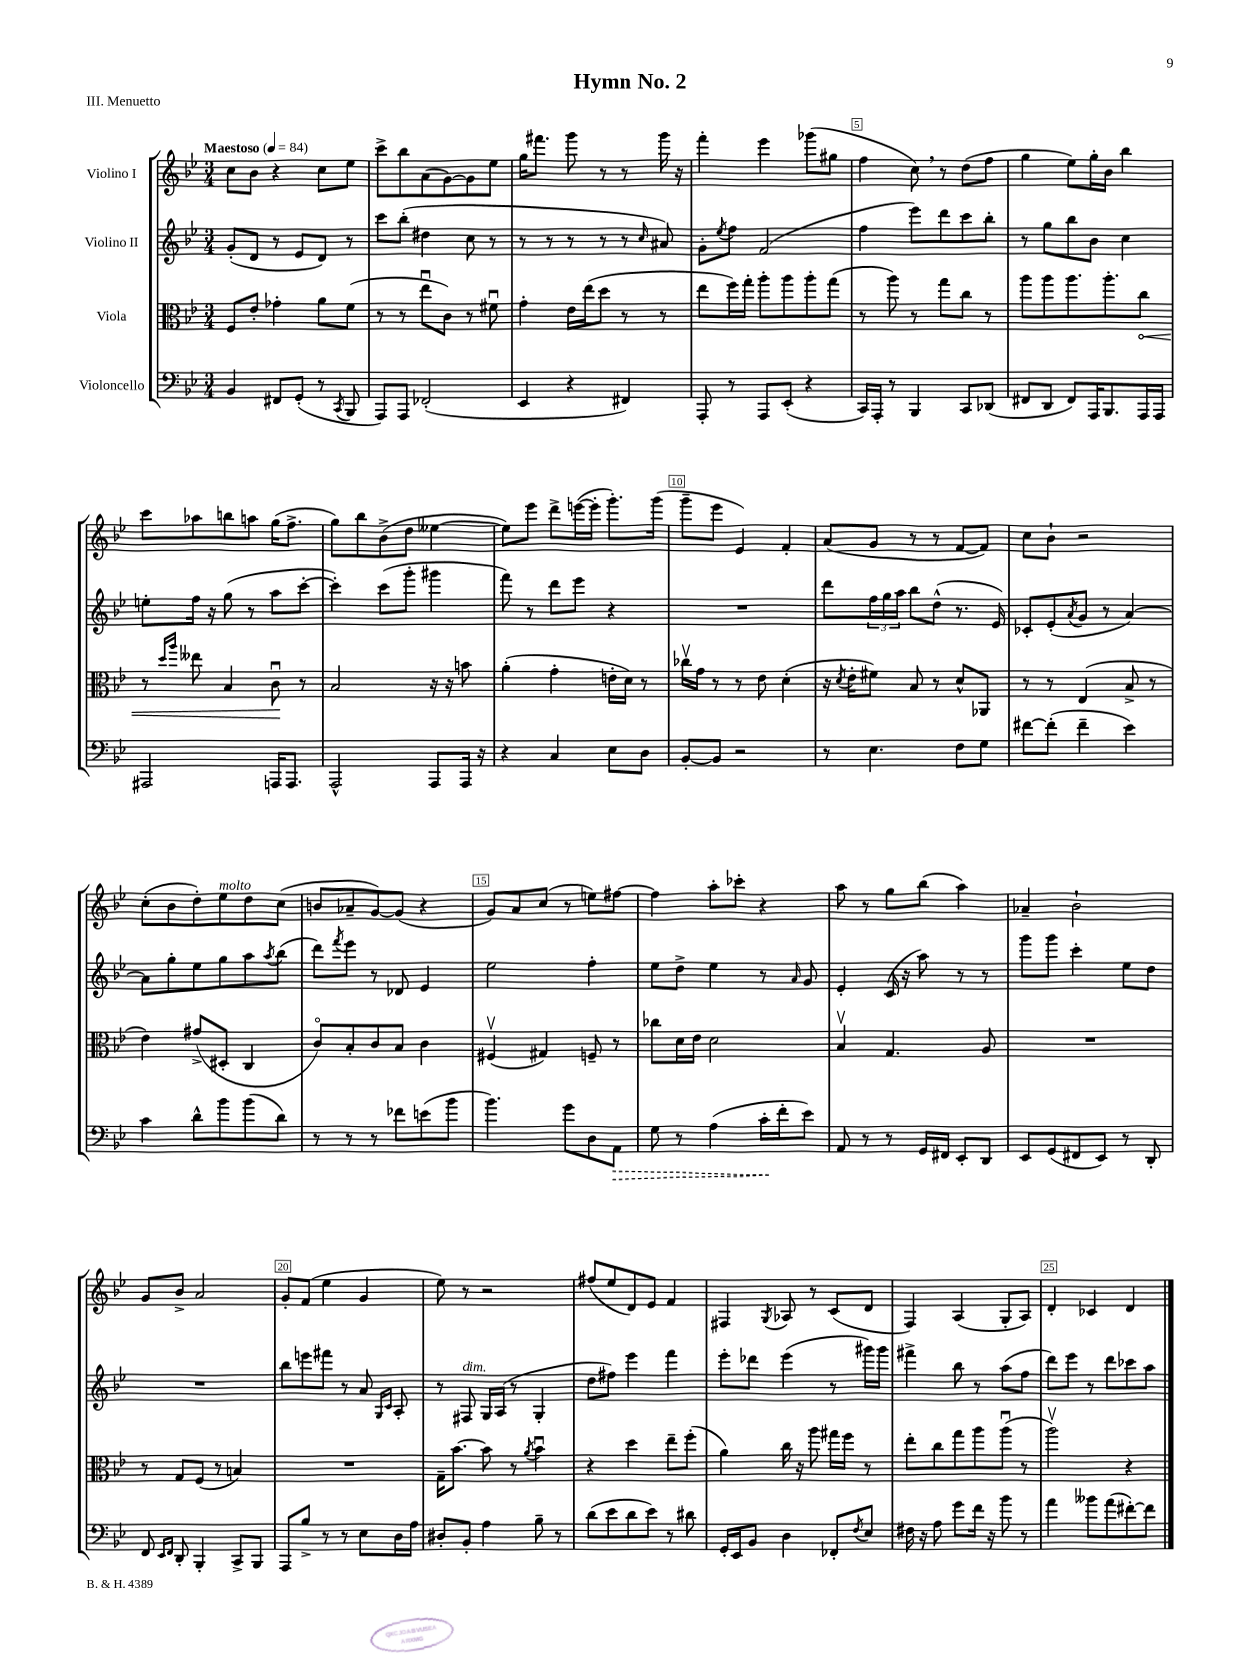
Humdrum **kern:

**kern	**kern	**kern	**kern
*staff4	*staff3	*staff2	*staff1
*clefF4	*clefC3	*clefG2	*clefG2
*k[b-e-]	*k[b-e-]	*k[b-e-]	*k[b-e-]
*M3/4	*M3/4	*M3/4	*M3/4
*MM84	*MM84	*MM84	*MM84
4BB-	8F	(8g'	8cc
.	8e-'	8d	8b-
8FF#	4g-'	8r	4r
(8GG'	.	8e-	.
8r	8a	8d)	8cc
8qCC	.	.	.
8BBB-	(8f	8r	8ee-
=	=	=	=
8AAA)	8r	8ccc	8ccc^
8AAA	8r	(8bb-'	8bb-
(2FF-'	8ee-u	4dd#	(8a
.	8c)	.	[8g)
.	8r	8cc	8g]
.	8f#u	8r	8ee-
=	=	=	=
4EE-	4g'	8r	16gg
.	.	.	8.fff#
.	.	8r	.
4r	16e-	8r	8ggg
.	(16ee-	.	.
.	8dd	8r	8r
4FF#)	8r	8r	8r
.	.	16qqcc	.
.	8r	8a#)	16ggg
.	.	.	16r
=	=	=	=
8AAA'	8ee-	8g'	4fff'
.	.	8qee-	.
8r	16ff)	8ff	.
.	16gg'	.	.
8AAA	8aa'	(2f	4eee-
(8EE-'	8aa	.	.
4r	8aa'	.	(8ggg-
.	(8gg	.	8gg#
=	=	=	=
16CC)	8r	4ff	4ff
16AAA'	.	.	.
8r	8aa)	.	.
4BBB-	8r	8eee-)	8cc)
.	8gg	8ddd	8r
8CC	8cc	8ccc	(8dd
(8DD-	8r	8bb-'	8ff
=	=	=	=
8FF#	8aa	8r	4gg
8DD	8aa	8gg	.
8FF#)	8.aa	8bb-	8ee-)
16AAA	.	8b-	16gg'
8.BBB-	8.aa'	.	16b-
.	.	4cc	4bb-
16AAA	8cc	.	.
16AAA	.	.	.
=	=	=	=
2AAA#	8r	8ee'	8ccc
.	16qqdd	.	.
.	16qqaa	.	.
.	8ee--	16ff	8aa-
.	.	16r	.
.	4B-	(8gg	8bb
.	.	8r	8aa
16AAA	8cu	8aa	(16gg
8.AAA	.	.	8.ff^
.	8r	[8ccc'	.
=	=	=	=
2AAA^^	2B-	4ccc'])	8gg)
.	.	.	8bb-
.	.	(8ccc	(8b-^
.	.	8ggg'	8dd
8AAA	16r	4ggg#	[4ee--
.	16r	.	.
16AAA	8b	.	.
16r	.	.	.
=	=	=	=
4r	(4a'	8fff)	8ee--])
.	.	8r	8eee-
4C	4g'	8ddd	8ddd^
.	.	8eee-	([16eee
.	.	.	16eee']
8E-	16e'	4r	8.ggg')
.	16d)	.	.
8D	8r	.	.
.	.	.	(16ggg
=	=	=	=
[8BB-'	16cc-v	2.r	8ggg~
.	16g	.	.
8BB-]	8r	.	8eee-
2r	8r	.	4e-)
.	8e-	.	.
.	(4d'	.	4f'
=	=	=	=
8r	16r	8ddd	(8a
.	8qd	.	.
.	16e-'	.	.
4.E-	8f#)	24ff	8g
.	.	24gg	.
.	.	24aa	.
.	8B-	8bb-	8r
.	8r	(8dd^^	8r
8F	8d^^	8.r	[8f
8G	8AA-	.	8f])
.	.	16e-)	.
=	=	=	=
[8f#	8r	8c-'	8cc
(8f#']	8r	(8e-'	8b-`
.	.	8qa	.
4f#~	(4E-	8g	2r
.	.	8r	.
4e-)	8B-^	[4a)	.
.	8r	.	.
=	=	=	=
4c	4e-)	8a]	(8cc'
.	.	8gg'	8b-
8d^^	(8g#^	8ee-	8dd')
8b-	8D#'	8gg	8ee-
(8b-	4C	8aa	8dd
.	.	8qaa	.
8d)	.	(8bb-	(8cc
=	=	=	=
8r	8co)	8ddd)	8b
.	.	8qfff	.
8r	8B-'	8eee-	8a-~
8r	8c	8r	[8g)
8f-	8B-	8d-	(8g]
(8e	4c	4e-	4r
8b-	.	.	.
=	=	=	=
4.b-)	(4F#v	2ee-	8g)
.	.	.	8a
.	4G#)	.	(8cc
8g	.	.	8r
8D	8F~	4ff'	8ee)
8AA	8r	.	[8ff#
=	=	=	=
8G	8cc-	8ee-	4ff#]
8r	16d	8dd^	.
.	16e-	.	.
(4A	2d	4ee-	8aa'
.	.	.	8ccc-'
16c'	.	8r	4r
16f'	.	.	.
.	.	16qqa	.
8e-)	.	8g	.
=	=	=	=
8AA	4B-v	4e-'	8aa
8r	.	.	8r
8r	4.G	(16c	8gg
.	.	16r	.
16GG	.	8aa)	(8bb-
16FF#	.	.	.
8EE-'	.	8r	4aa)
8DD	8A	8r	.
=	=	=	=
8EE-	2.r	8ggg	4a-~
(8GG	.	8ggg	.
8FF#	.	4ccc'	2b-`
8EE-)	.	.	.
8r	.	8ee-	.
8DD'	.	8dd	.
=	=	=	=
8FF	8r	2.r	8g
16qqEE-	.	.	.
16qqFF	.	.	.
8DD'	8G	.	8b-^
4BBB-'	(8F	.	2a
.	8r	.	.
8CC^	4B)	.	.
8BBB-	.	.	.
=	=	=	=
8AAA	2.r	8bb-	8g'
8B-^	.	8eee	(8f
8r	.	8fff#	4ee-
8r	.	8r	.
8E-	.	8a	4g
.	.	16qqG	.
.	.	16qqc	.
16D	.	8A'	.
16A	.	.	.
=	=	=	=
8D#'	16G~	8r	8ee-)
.	[8.b-	.	.
8BB-'	.	8F#	8r
4A	8b-]	16G	2r
.	.	(16A	.
.	8r	8r	.
.	8qa	.	.
8B-~	4b-u	4G'	.
8r	.	.	.
=	=	=	=
(8d	4r	8dd	(8ff#
8e-	.	8ff#)	8ee-
8d	4dd	4eee-	8d)
8e-)	.	.	8e-
8r	8ee-~	4fff	4f
8d#	(8ff'	.	.
=	=	=	=
16GG'	4a)	8eee-'	4F#
16EE-	.	.	.
8BB-	.	8ddd-	.
.	.	.	8qG
4D	16cc	(4eee-	8A-
.	16r	.	.
.	8aa	.	8r
8FF-'	16gg#	8r	(8c
.	16ff	.	.
8qF	.	.	.
8E-	8r	16ggg#)	8d
.	.	16ggg#	.
=	=	=	=
16F#	8ee-'	4fff#^	4F)
16r	.	.	.
8A	8cc	.	.
8g	8gg	8bb-	(4A
16f	8aa	8r	.
16r	.	.	.
8b-	(8aau	(8aa	8G'
8r	8r	8ff	8A)
=	=	=	=
4a	2aav)	8ddd)	4d'
.	.	8eee-	.
8b--	.	8r	4c-
(8a	.	8ddd	.
[8f#')	4r	8ccc-	4d
8f#]	.	8aa	.
==	==	==	==
*-	*-	*-	*-
